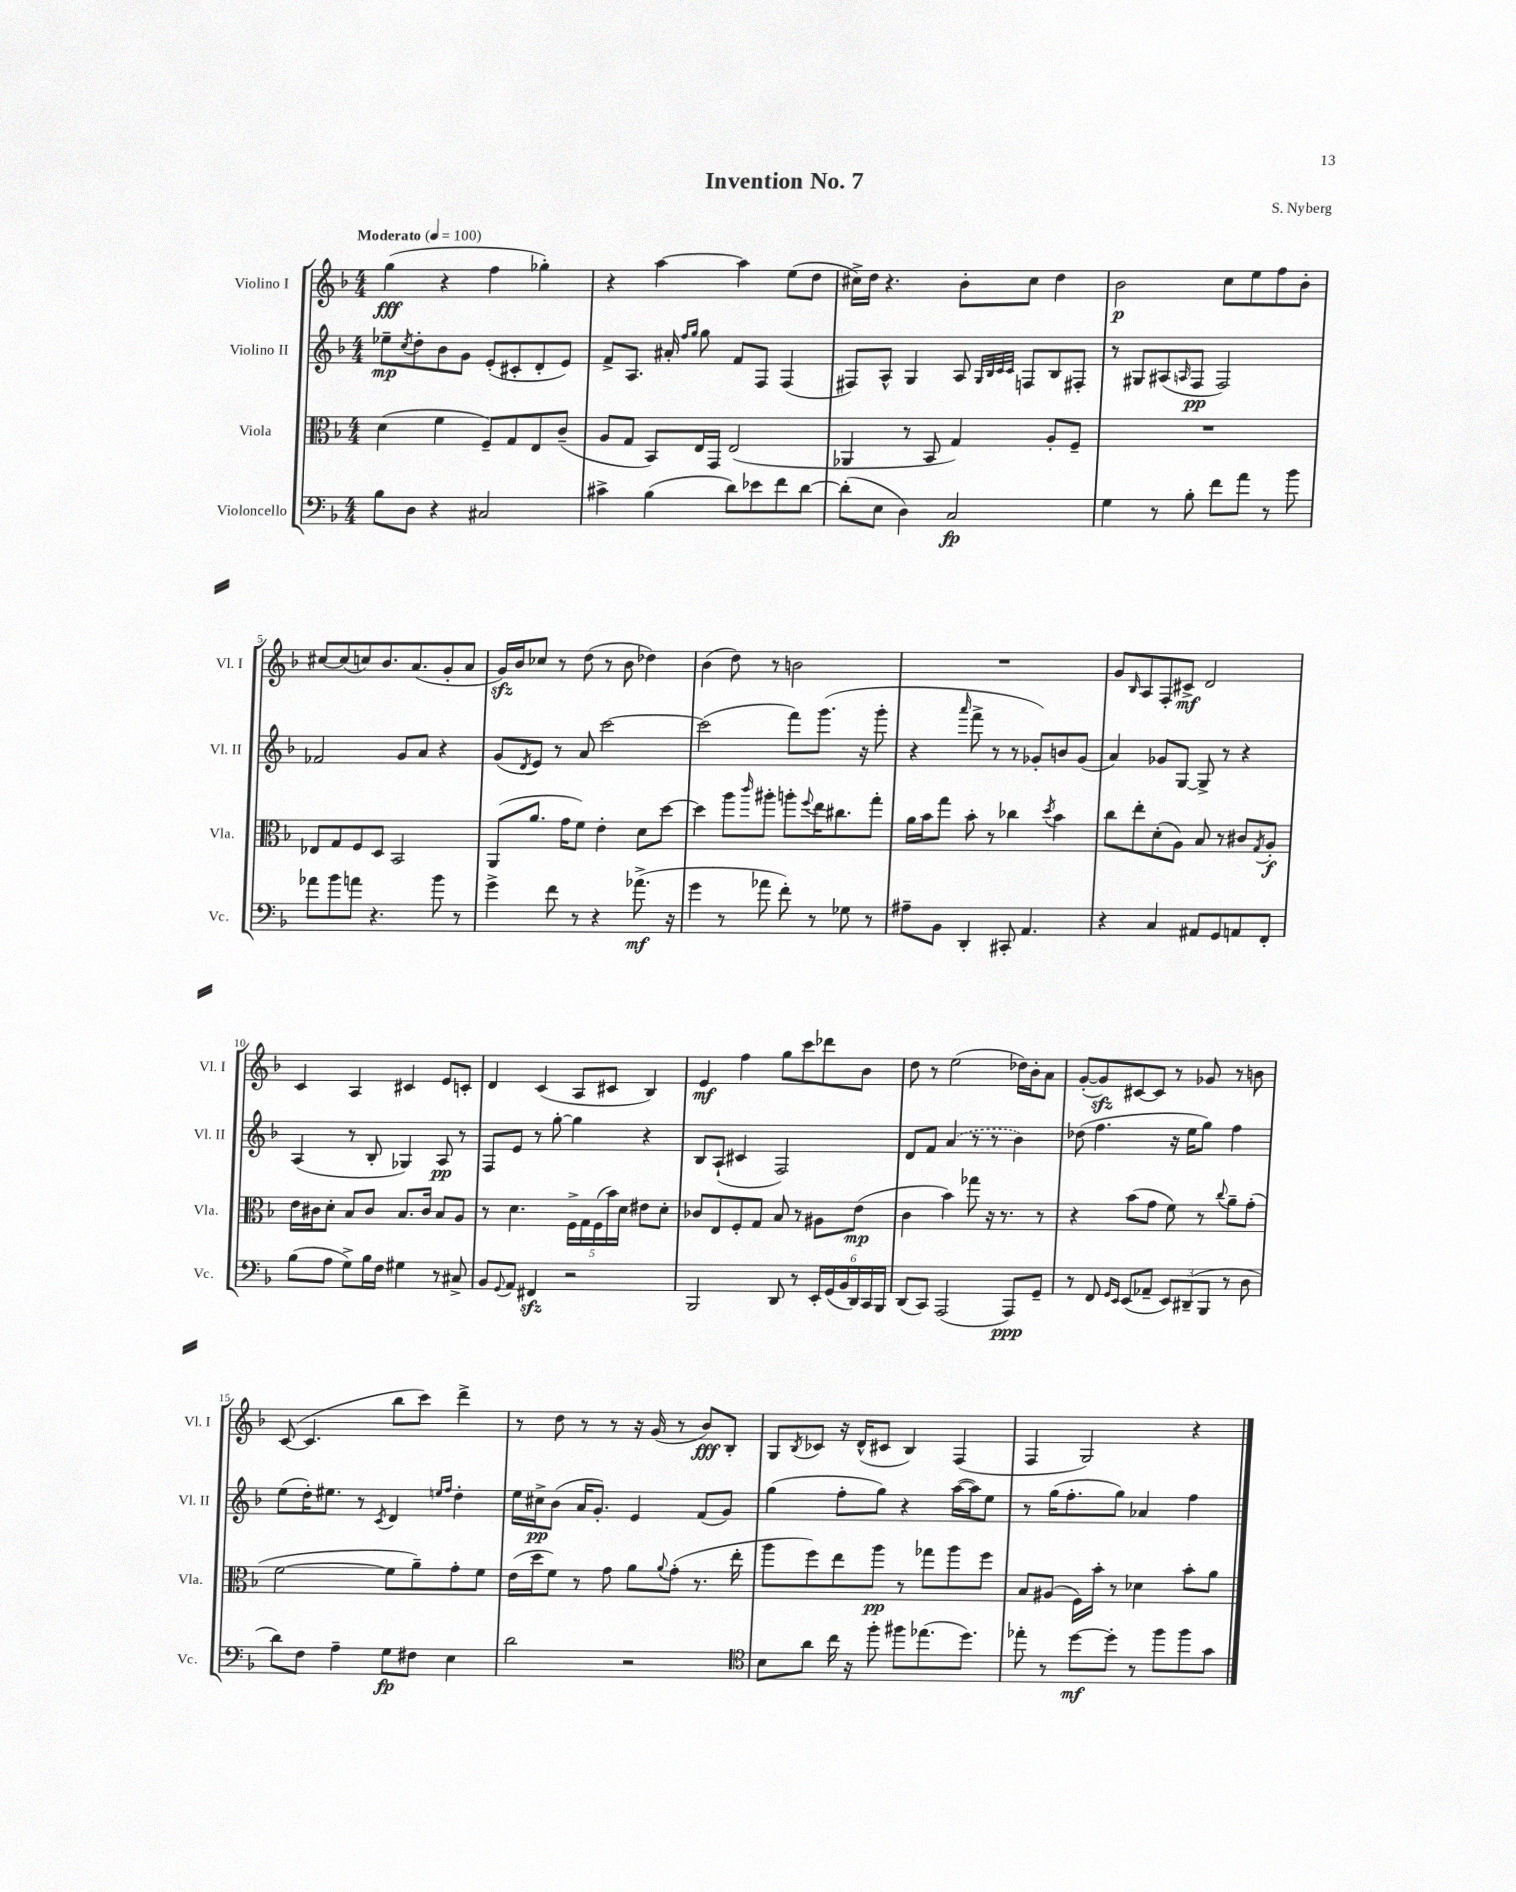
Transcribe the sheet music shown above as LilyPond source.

\header { title = "Invention No. 7" composer = "S. Nyberg" }
<<
\new StaffGroup <<
\new Staff = "s0" \with { instrumentName = "Violino I" shortInstrumentName = "Vl. I" } {
    \clef treble \key f \major \numericTimeSignature \time 4/4 \tempo "Moderato" 4 = 100
    g''4\fff( r4 f''4 ges''4-.) |
    r4 a''4~ a''4 e''8( d''8 |
    cis''16->) d''16 r4. bes'8-. cis''8 d''4 |
    bes'2\p c''8 e''8 f''8 bes'8-. |
    cis''8~ cis''8( c''8) bes'8. a'8.( g'8-. a'8 |
    g'16\sfz) bes'16 ces''8 r8 d''8( r8 bes'8 des''4) |
    bes'4( d''8) r8 b'2 |
    R1 |
    g'8 \grace { bes16 } a8 f8-. cis'8->\mf d'2 |
    c'4 a4 cis'4 e'8 c'8-. |
    d'4 c'4( a8 cis'8 bes4) |
    e'4\mf f''4 g''8 c'''8 des'''8 bes'8 |
    d''8 r8 e''2( des''16) bes'16-. a'8 |
    g'8~-.( g'8\sfz) cis'8~ cis'8 r8 ges'8 r8 b'8 |
    c'8~( c'4. bes''8 c'''8) d'''4-> |
    r8 d''8 r8 r8 r16 g'16( r8 bes'8\fff) bes8-. |
    g8 \acciaccatura { bes8 } ces'8 r16 d'16-^( cis'8 bes4) f4( |
    f4 g2) r4 \bar "|." |
}
\new Staff = "s1" \with { instrumentName = "Violino II" shortInstrumentName = "Vl. II" } {
    \clef treble \key f \major \numericTimeSignature \time 4/4
    ees''8--\mp \acciaccatura { c''8 } d''8-. bes'8 g'8 e'8-.( cis'8-. d'8-. e'8) |
    f'8-> a8. ais'16-. \grace { f''16 g''16 } g''8 f'8 f8 f4( |
    fis8) a8-^ g4 a8 \grace { g32 bes32 c'32 c'32 } f8 bes8 fis8-. |
    r8 gis8 ais8( \grace { a16 } f8\pp f2) |
    fes'2 g'8 a'8 r4 |
    g'8( \acciaccatura { d'8 } e'8) r8 a'8 c'''2~ |
    c'''2( f'''8) g'''8.( r16 g'''8-. |
    r4 \grace { a'''16 } f'''8-> r8 r8 ges'8-.) b'8 ges'8( |
    a'4) ges'8 g8~ g8-> r8 r4 |
    a4( r8 bes8-. ges4) a8\pp r8 |
    f8 e'8 r8 g''8~-. g''4 r4 |
    bes8 a8-!( cis'4 f2) |
    d'8 f'8 \once \slurDashed a'4( r8 r8 bes'4) |
    des''8( f''4. r16 e''16 g''8) f''4 |
    e''8( d''16-.) eis''8. r8 \acciaccatura { c'8 } d'4 \grace { e''16 f''16 } d''4-. |
    e''16 cis''16->\pp bes'8( a'16 g'8.-.) e'4 f'8( g'8) |
    g''4( f''8-. g''8) r4 a''16~( a''16) e''8 |
    r8 g''16( f''8.-. g''8) aes'4 f''4 \bar "|." |
}
\new Staff = "s2" \with { instrumentName = "Viola" shortInstrumentName = "Vla." } {
    \clef alto \key f \major \numericTimeSignature \time 4/4
    d'4( f'4 f8--) g8 e8 c'8--( |
    a8 g8 bes,8) e16 g,16 e2( |
    aes,4 r8 bes,8 g4) a8-. f8-- |
    R1 |
    ees8 g8 f8 d8 bes,2 |
    a,8( a'8. g'16 f'8) e'4-. d'8 d''8~ |
    d''4 a''8 \grace { c'''16 } ais''8-. a''8-. \appoggiatura { f''8 } e''16 cis''8. g''8-. |
    a'16 bes'16 g''8 bes'8-. r8 ces''4 \acciaccatura { d''8 } bes'4 |
    c''8 e''8-. d'8-.( a8) bes8 r8 cis'8 \acciaccatura { g8 } a8-.\f |
    e'16 cis'16 d'8-. bes8 cis'8 bes8. cis'16 bes8 a8 |
    r8 d'4. \tuplet 5/4 { f16-> g16 f16( bes'16) d'16 } eis'8 d'8-. |
    ces'8 e8 f8-. g8 bes8 r8 ais8 e'8\mp( |
    c'4 bes'4) ges''8 r16 r8. r8 |
    r4 bes'8( g'8 f'8) r8 \appoggiatura { c''8 } a'8-- g'8-.( |
    f'2~ f'8 a'8--) g'8-. f'8 |
    e'16( d''16 f'8) r8 g'8 a'8 \appoggiatura { a'8 } g'8-.( r8. e''16-. |
    a''8 f''8) e''8 a''8\pp r8 ges''8 a''8 f''8 |
    bes8 ais8( f16) bes'16-. r8 des'4 bes'8-. a'8 \bar "|." |
}
\new Staff = "s3" \with { instrumentName = "Violoncello" shortInstrumentName = "Vc." } {
    \clef bass \key f \major \numericTimeSignature \time 4/4
    bes8 d8 r4 cis2 |
    cis'4-> bes4( d'8) ees'8 f'8 d'8~ |
    d'8-.( e8 d4) c2\fp |
    g4 r8 bes8-. f'8 a'8 r8 bes'8 |
    aes'8 bes'8 a'8 r4. bes'8 r8 |
    g'4-> f'8 r8 r4 aes'8.->\mf( r16 |
    g'4 r8 aes'8 f'8-.) r8 ges8 r8 |
    ais8-- bes,8 d,4-. cis,8-. a,4. |
    r4 c4 ais,8 g,8 a,8 f,8-. |
    bes8( a8 g8->) bes16 f16 gis4 r8 cis8-> |
    bes,8 \appoggiatura { g,8 } a,8 fis,4\sfz r2 |
    bes,,2 d,8 r8 \tuplet 6/4 { e,16-. g,16( bes,16 d,16) c,16 bes,,16 } |
    d,8( c,8) a,,2( a,,8\ppp) g,8-- |
    r8 f,8 \grace { g,16 e,16 } e,8( aes,8-- \tuplet 3/2 { e,8) dis,8--( bes,,8 } r8 d8 |
    d'8) f8 a4-- g8\fp fis8 e4 |
    d'2 r2 |
    \clef tenor bes8 a'8 c''16 r16 f''8-. fis''8 ees''8.( d''8.) |
    ees''8-. r8 d''8~\mf d''8-. r8 f''8 f''8 g'8 \bar "|." |
}
>>
>>
